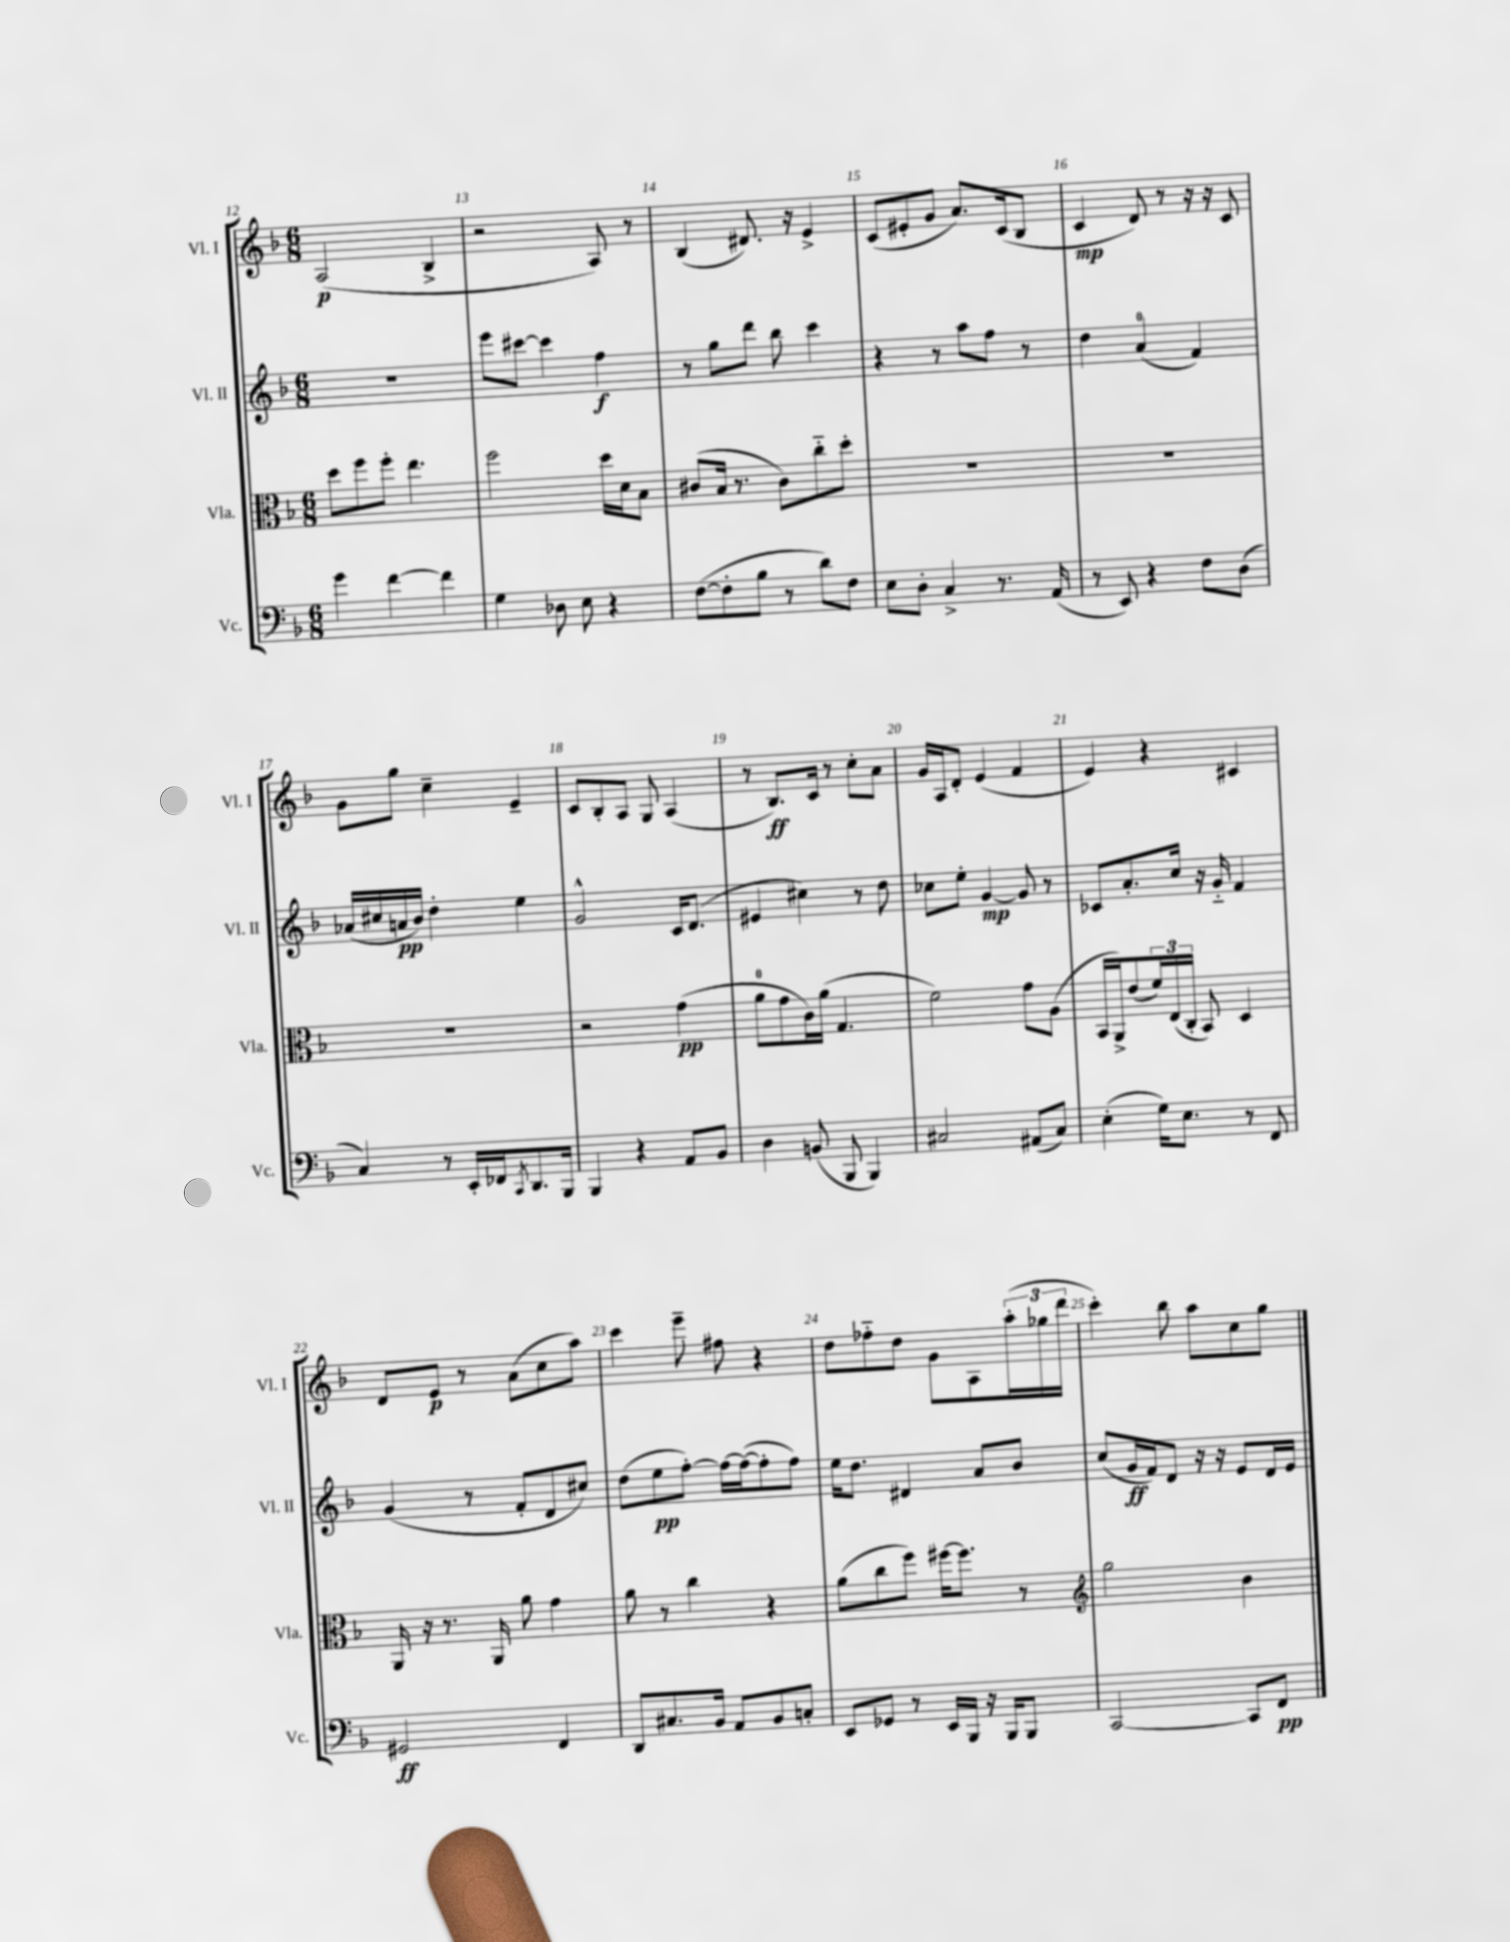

**kern	**dynam	**kern	**dynam	**kern	**dynam	**kern	**dynam
*part4	*part4	*part3	*part3	*part2	*part2	*part1	*part1
*staff4	*staff4	*staff3	*staff3	*staff2	*staff2	*staff1	*staff1
*I"Vc.	*	*I"Vla.	*	*I"Vl. II	*	*I"Vl. I	*
*I'Vc.	*	*I'Vla.	*	*I'Vl. II	*	*I'Vl. I	*
*clefF4	*	*clefC3	*	*clefG2	*	*clefG2	*
*k[b-]	*	*k[b-]	*	*k[b-]	*	*k[b-]	*
*M6/8	*	*M6/8	*	*M6/8	*	*M6/8	*
=12	=12	=12	=12	=12	=12	=12	=12
4g\	.	8dd\L	.	2.r	.	(2A/	p
.	.	8ff\	.	.	.	.	.
[4f\	.	8ff'\J	.	.	.	.	.
.	.	4.ee\	.	.	.	.	.
4f\]	.	.	.	.	.	4B-^/	.
=13	=13	=13	=13	=13	=13	=13	=13
4G\	.	2ff\	.	8eee\L	.	2r	.
.	.	.	.	[8ccc#X\J	.	.	.
8D-X\	.	.	.	4ccc#\]	.	.	.
8E\	.	.	.	.	.	.	.
4r	.	16dd\LL	.	4ff\	f	8A/)	.
.	.	16d\J	.	.	.	.	.
.	.	8B-\J	.	.	.	8r	.
=14	=14	=14	=14	=14	=14	=14	=14
([8F\L	.	(8c#X/L	.	8r	.	(4B-/	.
8F'\]	.	16B-/Jk	.	8gg\L	.	.	.
.	.	8.r	.	.	.	.	.
8B-\J	.	.	.	8ddd\J	.	8.d#X/)	.
8r	.	8c#\L)	.	8bb-\	.	.	.
.	.	.	.	.	.	16r	.
8d\L)	.	8cc\	.	4ccc\	.	4e^/	.
8F\J	.	8dd'\J	.	.	.	.	.
=15	=15	=15	=15	=15	=15	=15	=15
8E\L	.	2.r	.	4r	.	(8c/L	.
8D'\J	.	.	.	.	.	8e#X'/	.
4C^/	.	.	.	8r	.	8g/J	.
.	.	.	.	8aa\L	.	8.a/L)	.
8.r	.	.	.	8ff\J	.	.	.
.	.	.	.	.	.	(16c/k	.
.	.	.	.	8r	.	8B-/J	.
(16AA/	.	.	.	.	.	.	.
=16	=16	=16	=16	=16	=16	=16	=16
8r	.	2.r	.	4dd\	.	4c/	mp
8EE/)	.	.	.	.	.	.	.
4r	.	.	.	(4a/	.	8d/)	.
.	.	.	.	.	.	8r	.
8F\L	.	.	.	4f/)	.	16r	.
.	.	.	.	.	.	16r	.
(8D\J	.	.	.	.	.	8c/	.
!!LO:LB:g=z
=17	=17	=17	=17	=17	=17	=17	=17
4C/)	.	2.r	.	(16a-X/LL	.	8g\L	.
.	.	.	.	16cc#X/	.	.	.
.	.	.	.	16an/	pp	8gg\J	.
.	.	.	.	16b-/JJ)	.	.	.
8r	.	.	.	4dd'\	.	4cc~\	.
16EE'/LL	.	.	.	.	.	.	.
16FF-X/J	.	.	.	.	.	.	.
8qCC/	.	.	.	.	.	.	.
8.DD/	.	.	.	4ee\	.	4e~/	.
16BBB-/Jk	.	.	.	.	.	.	.
=18	=18	=18	=18	=18	=18	=18	=18
4BBB-/	.	2r	.	2g^^/	.	8c/L	.
.	.	.	.	.	.	8B-'/	.
4r	.	.	.	.	.	8A/J	.
.	.	.	.	.	.	8G/	.
8AA/L	.	(4g\	pp	16c/KL	.	(4A/	.
.	.	.	.	(8.d/J	.	.	.
8BB-/J	.	.	.	.	.	.	.
=19	=19	=19	=19	=19	=19	=19	=19
4D\	.	8a\L	.	4e#X/	.	8r	.
.	.	8g\	.	.	.	8.B-/L)	ff
(8BBn/	.	16c\L)	.	4cc#X\)	.	.	.
.	.	(16a\JJ	.	.	.	16c/Jk	.
8BBB-/	.	4.G/	.	.	.	8r	.
4BBB-/)	.	.	.	8r	.	8cc'\L	.
.	.	.	.	8dd\	.	8a\J	.
=20	=20	=20	=20	=20	=20	=20	=20
2C#X/	.	2f\)	.	8cc-X\L	.	16g/LL	.
.	.	.	.	.	.	16A/J	.
.	.	.	.	8ee'\J	.	8d'/J	.
.	.	.	.	[4g/	mp	(4e/	.
(8AA#X/L	.	8g\L	.	8g/]	.	4f/	.
8C#/J)	.	(8A\J	.	8r	.	.	.
=21	=21	=21	=21	=21	=21	=21	=21
(4E'\	.	16BB-/LL	.	8c-X/L	.	4e/)	.
.	.	16AA^/J)	.	.	.	.	.
.	.	(8e/	.	8.a'/	.	.	.
16G\KL)	.	24f/L)	.	.	.	4r	.
.	.	(24E/	.	.	.	.	.
8.E\J	.	.	.	16cc/Jk	.	.	.
.	.	24C'/JJ	.	.	.	.	.
.	.	8BB-/)	.	16r	.	.	.
.	.	.	.	16g/	.	.	.
8r	.	4D/	.	4f/	.	4c#X/	.
8FF/	.	.	.	.	.	.	.
!!LO:LB:g=z
=22	=22	=22	=22	=22	=22	=22	=22
2GG#X/	ff	16AA/	.	(4g/	.	8d/L	.
.	.	16r	.	.	.	.	.
.	.	8.r	.	.	.	8e/J	p
.	.	.	.	8r	.	8r	.
.	.	16AA/	.	.	.	.	.
.	.	8a\	.	8f'/L	.	(8a\L	.
4FF/	.	4g\	.	8d/	.	8cc\	.
.	.	.	.	8cc#X/J)	.	8aa\J)	.
=23	=23	=23	=23	=23	=23	=23	=23
8DD/L	.	8a\	.	(8dd\L	.	4ccc\	.
8.C#X/	.	8r	.	8ee\	pp	.	.
.	.	4cc\	.	[8ff'\J)	.	8eee~\	.
16BB-/Jk	.	.	.	.	.	.	.
8AA/L	.	.	.	16ff\LL_	.	8ff#X\	.
.	.	.	.	(16ff\J_	.	.	.
8BB-/	.	4r	.	8ff'\]	.	4r	.
8Cn'/J	.	.	.	8ff\J)	.	.	.
=24	=24	=24	=24	=24	=24	=24	=24
8EE/L	.	(8a\L	.	16ee\KL	.	8dd\L	.
.	.	.	.	8.dd\J	.	.	.
8GG-X/J	.	8cc\	.	.	.	8ff-X\	.
8r	.	8ff\J)	.	4d#X/	.	8dd\J	.
16EE/LL	.	[16ff#X\KL	.	.	.	8g\L	.
16BBB-/JJ	.	8.ff#\J]	.	.	.	.	.
16r	.	.	.	8a/L	.	8A\	.
16BBB-/KL	.	.	.	.	.	.	.
8BBB-/J	.	8r	.	8b-/J	.	(24aa'\L	.
.	.	.	.	.	.	24gg-X\	.
.	.	.	.	.	.	24ddd\JJ	.
=25	=25	=25	=25	=25	=25	=25	=25
*	*	*clefG2	*	*	*	*	*
[2CC/	.	2gg\	.	(8cc/L	.	4ccc'\)	.
.	.	.	.	16g/L	ff	.	.
.	.	.	.	16f/J)	.	.	.
.	.	.	.	8d/J	.	8bb-\	.
.	.	.	.	16r	.	8aa\L	.
.	.	.	.	16r	.	.	.
8CC/L]	.	4b-\	.	8e/L	.	8cc\	.
8FF/J	pp	.	.	16d/L	.	8gg\J	.
.	.	.	.	16e/JJ	.	.	.
==	==	==	==	==	==	==	==
*-	*-	*-	*-	*-	*-	*-	*-
